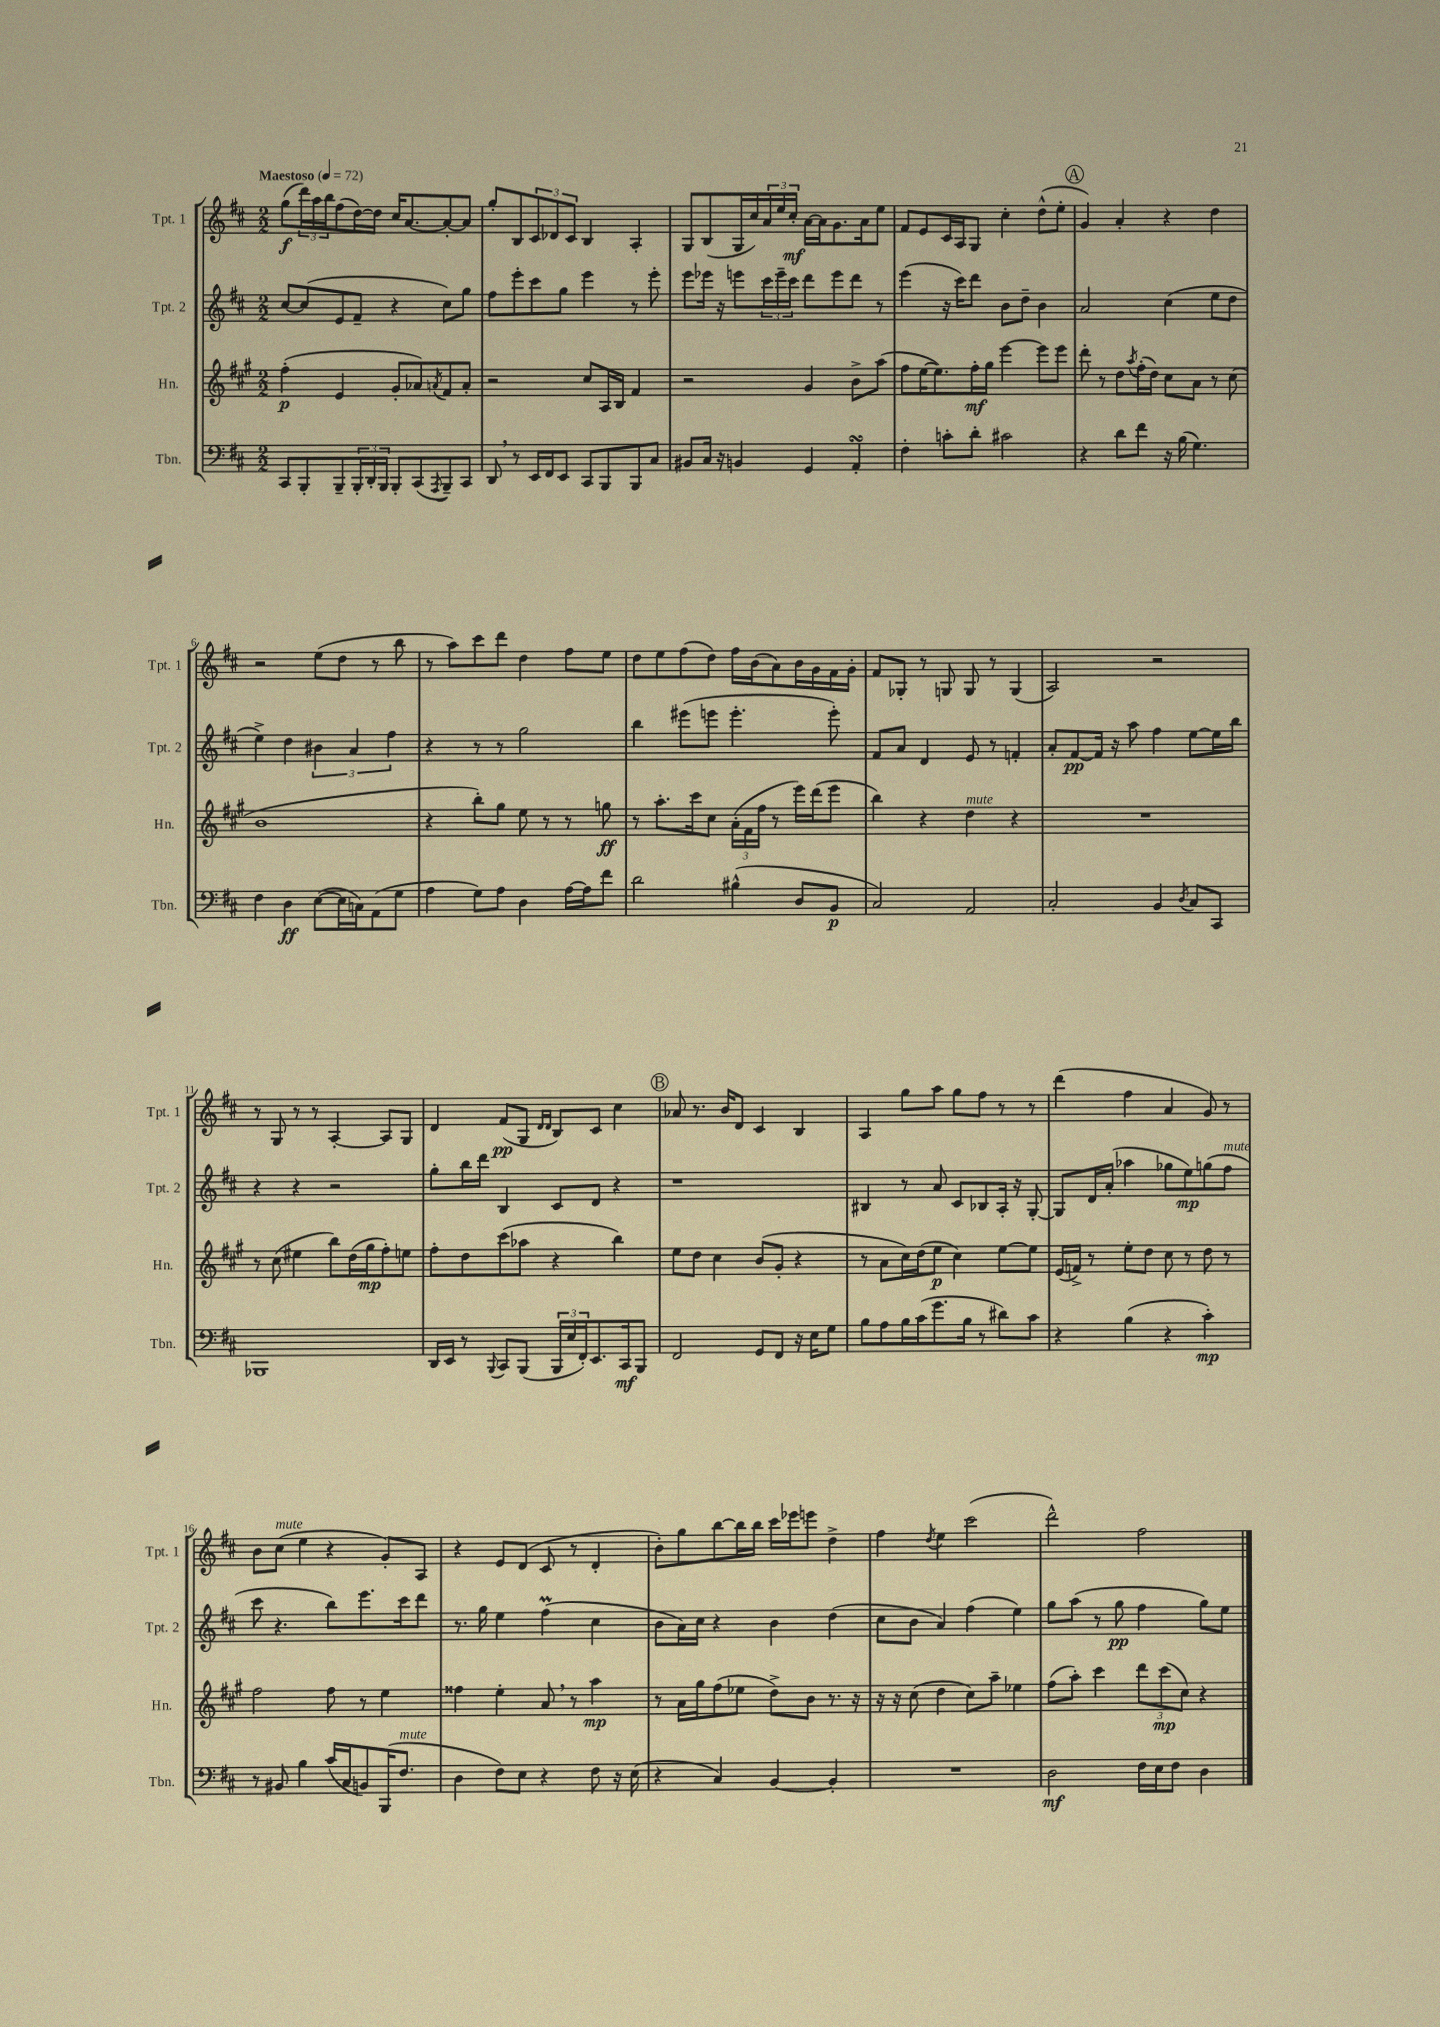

**kern	**kern	**kern	**kern
*staff4	*staff3	*staff2	*staff1
*clefF4	*clefG2	*clefG2	*clefG2
*k[f#c#]	*k[f#c#g#]	*k[f#c#]	*k[f#c#]
*M2/2	*M2/2	*M2/2	*M2/2
*MM72	*MM72	*MM72	*MM72
8CC#	(4ff#'	[8cc#	(8gg
8BBB'	.	(8cc#]	24ddd)
.	.	.	24aa
.	.	.	24bb
8BBB~	4e	8e	(8ff#
24BBB'	.	8f#~	[16dd)
24DD'	.	.	.
.	.	.	16dd]
24BBB	.	.	.
8BBB'	8g#'	4r	16cc#
.	.	.	[8.a
(8CC#	8a-)	.	.
8qAAA	8qa	.	.
8BBB~)	8f#	8cc#)	8a'_
8CC#	8a'	8gg	8a]
=	=	=	=
8DD	2r	8ff#	8gg'
8r	.	8eee'	8B
16EE	.	8ccc#	12c#
16FF#	.	.	.
.	.	.	12d-
8EE	.	8gg	.
.	.	.	12c#
8CC#	8cc#	4eee	4B
8BBB	16A	.	.
.	16B	.	.
8BBB	4f#	8r	4A'
8C#	.	8eee'	.
=	=	=	=
8BB#	2r	8eee	8G
16C#	.	16eee-	(8B
16r	.	16r	.
4BB	.	8eee	16G
.	.	.	16cc#)
.	.	24ccc#	24a
.	.	24eee~	24ee
.	.	24ccc#	24cc#'
4GG	4g#	8ddd	[16a
.	.	.	16a]
.	.	8eee	8.g
4AA'	8b^	8ddd	.
.	.	.	16a
.	(8aa	8r	8ee
=	=	=	=
4F#'	8ff#	(4eee	8f#
.	[16ee	.	8e
.	8.ee])	.	.
8c'	.	16r	16c#
.	.	16ccc#)	16A
8d'	16ff#'	8ddd	8G
.	16gg#	.	.
2c#	[4eee	8b	4cc#'
.	.	8dd~	.
.	8eee]	4b	(8dd^^
.	8eee	.	8ee'
=	=	=	=
4r	8ddd'	2a	4g)
.	8r	.	.
8d	8dd	.	4a'
.	8qaa	.	.
8f#	(16ff#'	.	.
.	16dd)	.	.
16r	8cc#	(4cc#	4r
(16B	.	.	.
4.G)	8a	.	.
.	8r	8ee	4dd
.	(8cc#	8dd	.
=	=	=	=
4F#	1b	4ee^)	2r
4D	.	4dd	.
([8E	.	6b#	(8ee
16E]	.	.	8dd
.	.	6a	.
16C)	.	.	.
(8AA	.	.	8r
.	.	6ff#	.
8G	.	.	8bb
=	=	=	=
4A	4r	4r	8r
.	.	.	8aa)
8G)	8bb')	8r	8ccc#
8A	8gg#	8r	8ddd
4D	8ee	2gg	4dd
.	8r	.	.
[16A	8r	.	8ff#
16A]	.	.	.
8f#	8gg	.	8ee
=	=	=	=
2d	8r	4bb	8dd
.	8.aa'	.	8ee
.	.	(8eee#	(8ff#
.	16ccc#	.	.
.	8cc#	8eee	8dd)
(4B#^^	(24a'	4.eee'	16ff#
.	24f#	.	.
.	.	.	(16b
.	24ff#	.	.
.	8r	.	8a)
8D	16eee)	.	16b
.	(16ddd	.	16g
8BB	8eee	8eee')	16f#
.	.	.	16g'
=	=	=	=
2C#)	4bb)	8f#	8f#
.	.	8a	8G-'
.	4r	4d	8r
.	.	.	8G
2AA	4dd	8e	8G
.	.	8r	8r
.	4r	4f'	(4G
=	=	=	=
2C#'	1r	8a'	2A)
.	.	[8f#	.
.	.	16f#]	.
.	.	16r	.
.	.	8aa	.
4BB	.	4ff#	2r
8qD	.	.	.
8C#	.	[8ee	.
8CC#	.	16ee]	.
.	.	16bb	.
=	=	=	=
1BBB-	8r	4r	8r
.	(8cc#	.	8G
.	4ee#	4r	8r
.	.	.	8r
.	8bb)	2r	[4A'
.	(16dd	.	.
.	16gg#	.	.
.	8ff#')	.	8A]
.	8ee	.	8G
=	=	=	=
16DD	8ff#'	8gg'	4d
16EE	.	.	.
8r	8dd	16bb	.
.	.	16ddd	.
8qqBBB	.	.	.
8CC#	(8ccc#	4B	(8f#
(8BBB	8aa-	.	8G
.	.	.	16qqd
.	.	.	16qqd
24BBB	4r	8c#	8B)
24E	.	.	.
24FF#')	.	.	.
8.EE	.	8d	8c#
.	4bb)	4r	4cc#
16CC#	.	.	.
8BBB	.	.	.
=	=	=	=
2FF#	8ee	1r	8a-
.	8dd	.	8.r
.	4cc#	.	.
.	.	.	16b
.	.	.	8d
8GG	(8b	.	4c#
8FF#	8g#'	.	.
16r	4r	.	4B
16E	.	.	.
8G	.	.	.
=	=	=	=
8B	8r	4B#	4A
8A	8a	.	.
16B	16cc#)	8r	8gg
(16c#	(16dd	.	.
8.g	8ee	8a	8aa
.	4cc#)	8c#	8gg
16B	.	.	.
8r	.	8B-	8ff#
8d#)	[8ee	16A'	8r
.	.	16r	.
8c#	8ee]	[8G'	8r
=	=	=	=
4r	(16e	8G]	(4ddd
.	16f^)	.	.
.	8r	16d	.
.	.	(16a'	.
(4B	8ee'	4aa-	4ff#
.	8dd	.	.
4r	8cc#	8gg-	4a
.	8r	8ee)	.
4c#')	8dd	(8gg	8g)
.	8r	8ff#	8r
=	=	=	=
8r	2ff#	8ccc#	8b
8BB#	.	4.r	(8cc#
4B	.	.	4ee
(16c#	8ff#	8bb)	4r
16C#	.	.	.
8BB)	8r	8.eee	.
(16BBB	4ee	.	8g')
8.F#	.	16ccc#	.
.	.	8ddd	8A
=	=	=	=
4D	4ff##	8.r	4r
.	.	16gg	.
8F#)	4ee'	4ee	8e
8E	.	.	(8d
4r	8a	(4ff#	8c#
.	8r	.	8r
8F#	4aa	4cc#	4d'
16r	.	.	.
(16E	.	.	.
=	=	=	=
4r	8r	8b	8b')
.	16a	16a)	8gg
.	16gg#	16cc#	.
4C#)	(8ff#	4r	[8bb
.	8ee-	.	16bb]
.	.	.	16bb
[4BB	8dd^)	4b	16ccc#
.	.	.	16eee-
.	8b	.	8eee
4BB']	8.r	(4dd	4dd^
.	16r	.	.
=	=	=	=
1r	16r	8cc#	4ff#
.	16r	.	.
.	(8cc#	8b	.
.	.	.	8qdd
.	4dd	4a)	4ee
.	8cc#)	(4ff#	(2ccc#
.	8aa~	.	.
.	4ee-	4ee)	.
=	=	=	=
2D	(8ff#	8gg	2ddd^^)
.	8aa')	(8aa	.
.	4ccc#	8r	.
.	.	8gg	.
16F#	12ddd	4ff#	2ff#
16E	.	.	.
.	(12ccc#	.	.
8F#	.	.	.
.	12cc#)	.	.
4D	4r	8gg)	.
.	.	8ee	.
==	==	==	==
*-	*-	*-	*-
